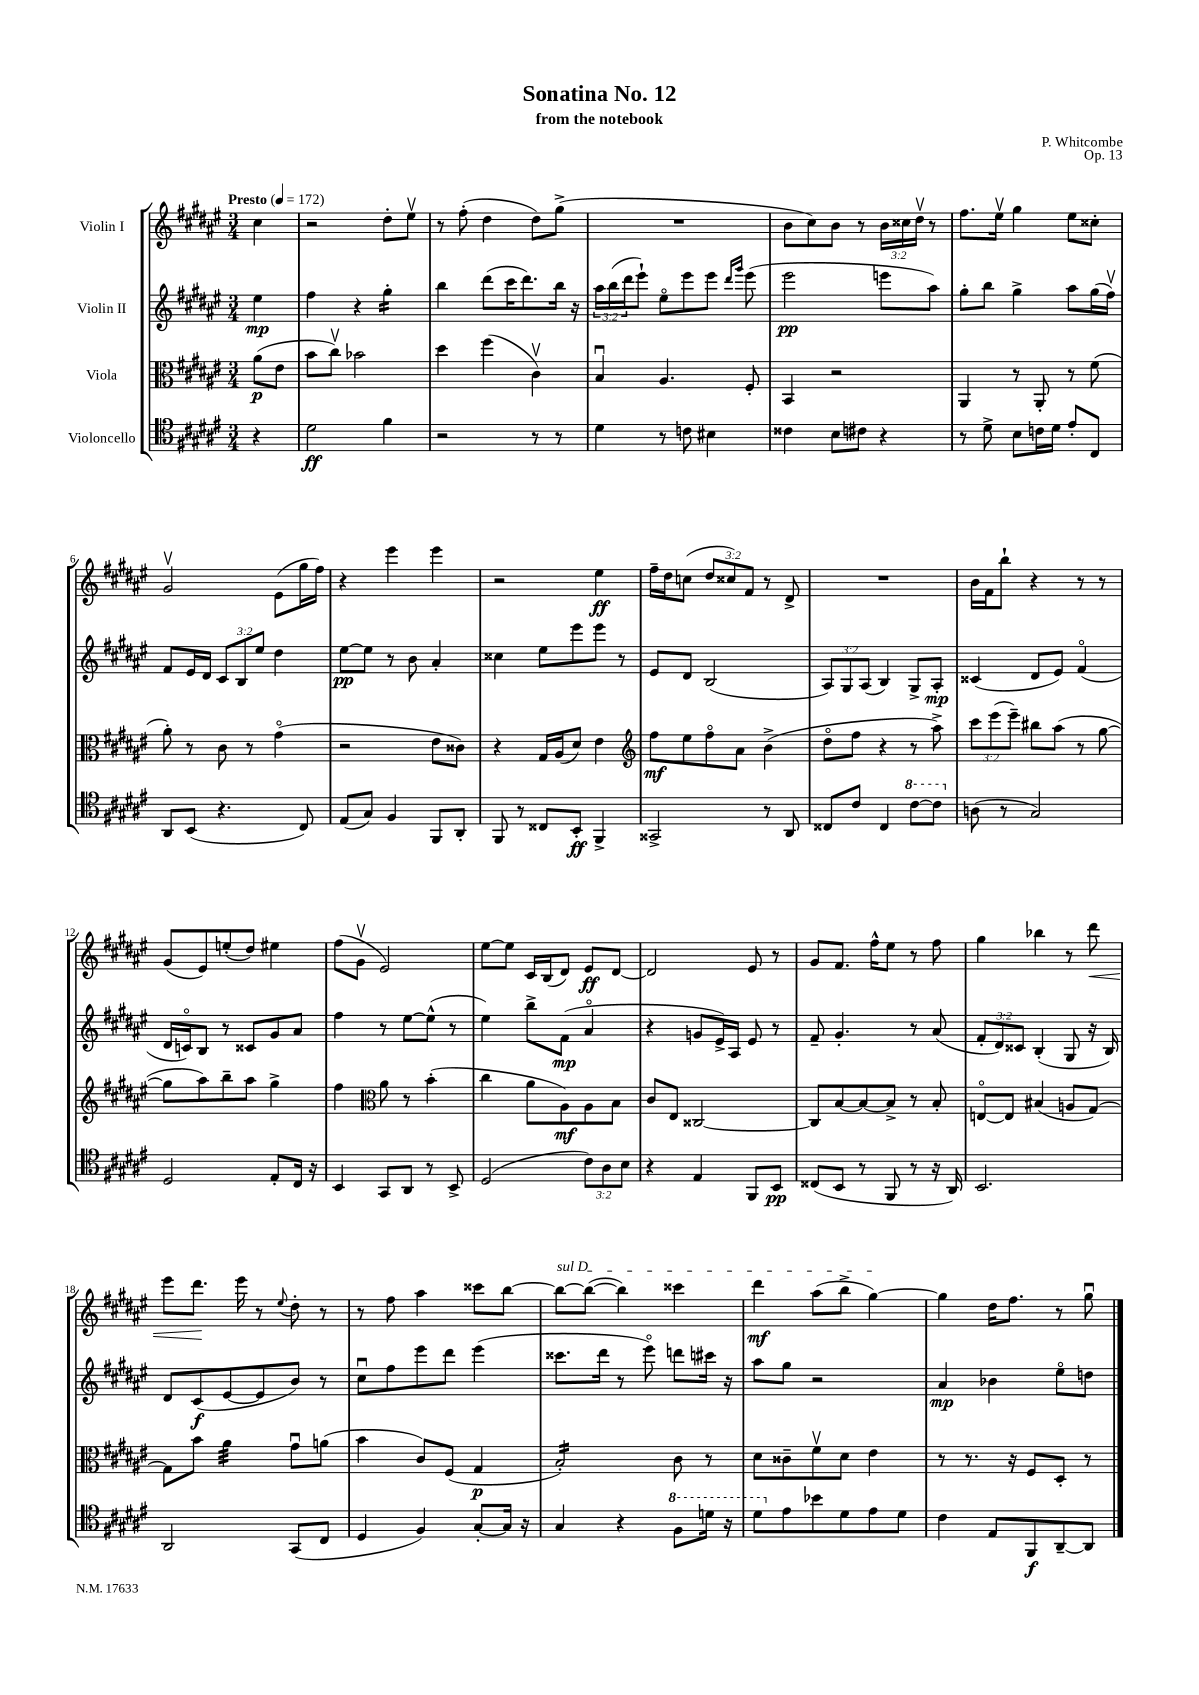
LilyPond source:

\header { title = "Sonatina No. 12" composer = "P. Whitcombe" subtitle = "from the notebook" opus = "Op. 13" }
<<
\new StaffGroup <<
\new Staff = "s0" \with { instrumentName = "Violin I" } {
    \clef treble \key fis \major \numericTimeSignature \time 3/4 \override Staff.TupletNumber.text = #tuplet-number::calc-fraction-text \partial 4 \tempo "Presto" 4 = 172
    cis''4 |
    r2 dis''8-. eis''8\upbow |
    r8 fis''8-.( dis''4 dis''8) gis''8->( |
    R2. |
    b'8 cis''8) b'8 r8 \tuplet 3/2 { b'16 cisis''16 dis''16\upbow } r8 |
    fis''8. eis''16\upbow gis''4 eis''8 cisis''8-. |
    gis'2\upbow eis'8( gis''16 fis''16) |
    r4 eis'''4 eis'''4 |
    r2 eis''4\ff |
    fis''16-- dis''16 c''8( \tuplet 3/2 { dis''8 cisis''8) fis'8 } r8 dis'8-> |
    R2. |
    b'16 fis'16 b''8-! r4 r8 r8 |
    gis'8( eis'8) e''8-.( dis''8) eis''4 |
    fis''8( gis'8\upbow eis'2) |
    eis''8~ eis''8 cis'16 b16( dis'8) eis'8\ff dis'8~ |
    dis'2 eis'8 r8 |
    gis'8 fis'8. fis''16-^ eis''8 r8 fis''8 |
    gis''4 bes''4 r8 dis'''8\< |
    eis'''8 dis'''8.\! eis'''16 r8 \appoggiatura { eis''8 } dis''8-. r8 |
    r8 fis''8 ais''4 cisis'''8 b''8~ |
    \once \override TextSpanner.bound-details.left.text = \markup { \italic "sul D" } b''8~\startTextSpan b''8~( b''4) cisis'''4 |
    dis'''4\mf ais''8( b''8-> gis''4~\stopTextSpan) |
    gis''4 dis''16 fis''8. r8 gis''8\downbow \bar "|." |
}
\new Staff = "s1" \with { instrumentName = "Violin II" } {
    \clef treble \key fis \major \numericTimeSignature \time 3/4 \override Staff.TupletNumber.text = #tuplet-number::calc-fraction-text \partial 4
    eis''4\mp |
    fis''4 r4 gis''4:16-. |
    b''4 dis'''8( cis'''16 dis'''8.) b''16 r16 |
    \tuplet 3/2 { ais''16 b''16( dis'''16 } eis'''8-!) eis''8\flageolet eis'''8 eis'''8 \grace { dis'''16 gis'''16 } eis'''8( |
    eis'''2\pp e'''8 ais''8) |
    gis''8-. b''8 gis''4-> ais''8 gis''16( fis''16\upbow) |
    fis'8 eis'16 dis'16 \tuplet 3/2 { cis'8 b8 eis''8 } dis''4 |
    eis''8~\pp eis''8 r8 b'8 ais'4-. |
    cisis''4 eis''8 eis'''8 eis'''8 r8 |
    eis'8 dis'8 b2( |
    \tuplet 3/2 { ais8) gis8 ais8( } b4) gis8-> ais8-.\mp |
    cisis'4( dis'8 eis'8) fis'4\flageolet( |
    dis'16 c'16\flageolet) b8 r8 cisis'8 gis'8 ais'8 |
    fis''4 r8 eis''8~ eis''8-^( r8 |
    eis''4) b''8-> fis'8\mp( ais'4\flageolet |
    r4 g'8 eis'16->) ais16 eis'8 r8 |
    fis'8-- gis'4.-. r8 ais'8( |
    \tuplet 3/2 { fis'8-. dis'8) cisis'8 } b4-.( gis8 r16 b16) |
    dis'8 cis'8\f( eis'8~ eis'8 b'8) r8 |
    cis''8\downbow fis''8 eis'''8 dis'''8 eis'''4( |
    cisis'''8. dis'''16 r8 eis'''8\flageolet) d'''8 cis'''16 r16 |
    ais''8 gis''8 r2 |
    ais'4\mp bes'4 eis''8\flageolet d''8 \bar "|." |
}
\new Staff = "s2" \with { instrumentName = "Viola" } {
    \clef alto \key fis \major \numericTimeSignature \time 3/4 \override Staff.TupletNumber.text = #tuplet-number::calc-fraction-text \partial 4
    ais'8\p( eis'8 |
    b'8 cis''8\upbow) bes'2 |
    dis''4 fis''4( cis'4\upbow) |
    b4\downbow ais4. fis8-. |
    b,4 r2 |
    ais,4 r8 ais,8-. r8 fis'8( |
    ais'8-.) r8 cis'8 r8 gis'4\flageolet( |
    r2 eis'8 cisis'8) |
    r4 gis16 ais16( dis'8) eis'4 |
    \clef treble fis''8\mf eis''8 fis''8\flageolet ais'8 b'4->( |
    dis''8\flageolet fis''8 r4 r8 ais''8->) |
    \tuplet 3/2 { cis'''8 eis'''8( eis'''8--) } bis''8 ais''8( r8 gis''8~ |
    gis''8 ais''8) b''8-- ais''8 gis''4-> |
    fis''4 \clef alto ais'8 r8 b'4-.( |
    cis''4 ais'8 ais8\mf) ais8 b8 |
    cis'8 eis8 cisis2~ |
    cisis8 b8~ b8~ b8-> r8 b8-. |
    e8~\flageolet e8 bis4( a8 gis8~) |
    gis8 b'8 ais'4:32 gis'8\downbow a'8( |
    b'4 cis'8) fis8( gis4\p |
    b2:16-.) cis'8 r8 |
    dis'8 cisis'8-- fis'8\upbow dis'8 eis'4 |
    r8 r8. r16 fis8 dis8-. r8 \bar "|." |
}
\new Staff = "s3" \with { instrumentName = "Violoncello" } {
    \clef tenor \key fis \major \numericTimeSignature \time 3/4 \override Staff.TupletNumber.text = #tuplet-number::calc-fraction-text \partial 4
    r4 |
    dis'2\ff fis'4 |
    r2 r8 r8 |
    dis'4 r8 c'8 bis4 |
    cisis'4 b8 cis'8 r4 |
    r8 dis'8-> b8 c'16 dis'16 eis'8-. cis8 |
    ais,8 b,8( r4. cis8) |
    eis8( gis8) fis4 fis,8 ais,8-. |
    fis,8 r8 cisis8 b,8-.\ff fis,4-> |
    gisis,2-> r8 ais,8 |
    cisis8 cis'8 cisis4 \ottava #1 cis''8~ cis''8 \ottava #0 |
    a8( r8 gis2) |
    dis2 eis8-. cis16 r16 |
    b,4 gis,8 ais,8 r8 b,8-> |
    dis2( \tuplet 3/2 { cis'8) ais8 b8 } |
    r4 eis4 fis,8 b,8\pp |
    cisis8( b,8 r8 fis,8 r8 r16 ais,16) |
    b,2. |
    ais,2 gis,8( cis8 |
    dis4 fis4) gis8~-. gis16 r16 |
    gis4 r4 \ottava #1 fis'8 d''16 r16 |
    dis''8 \ottava #0 eis'8 bes'8 dis'8 eis'8 dis'8 |
    cis'4 eis8 fis,8\f ais,8~-- ais,8 \bar "|." |
}
>>
>>
